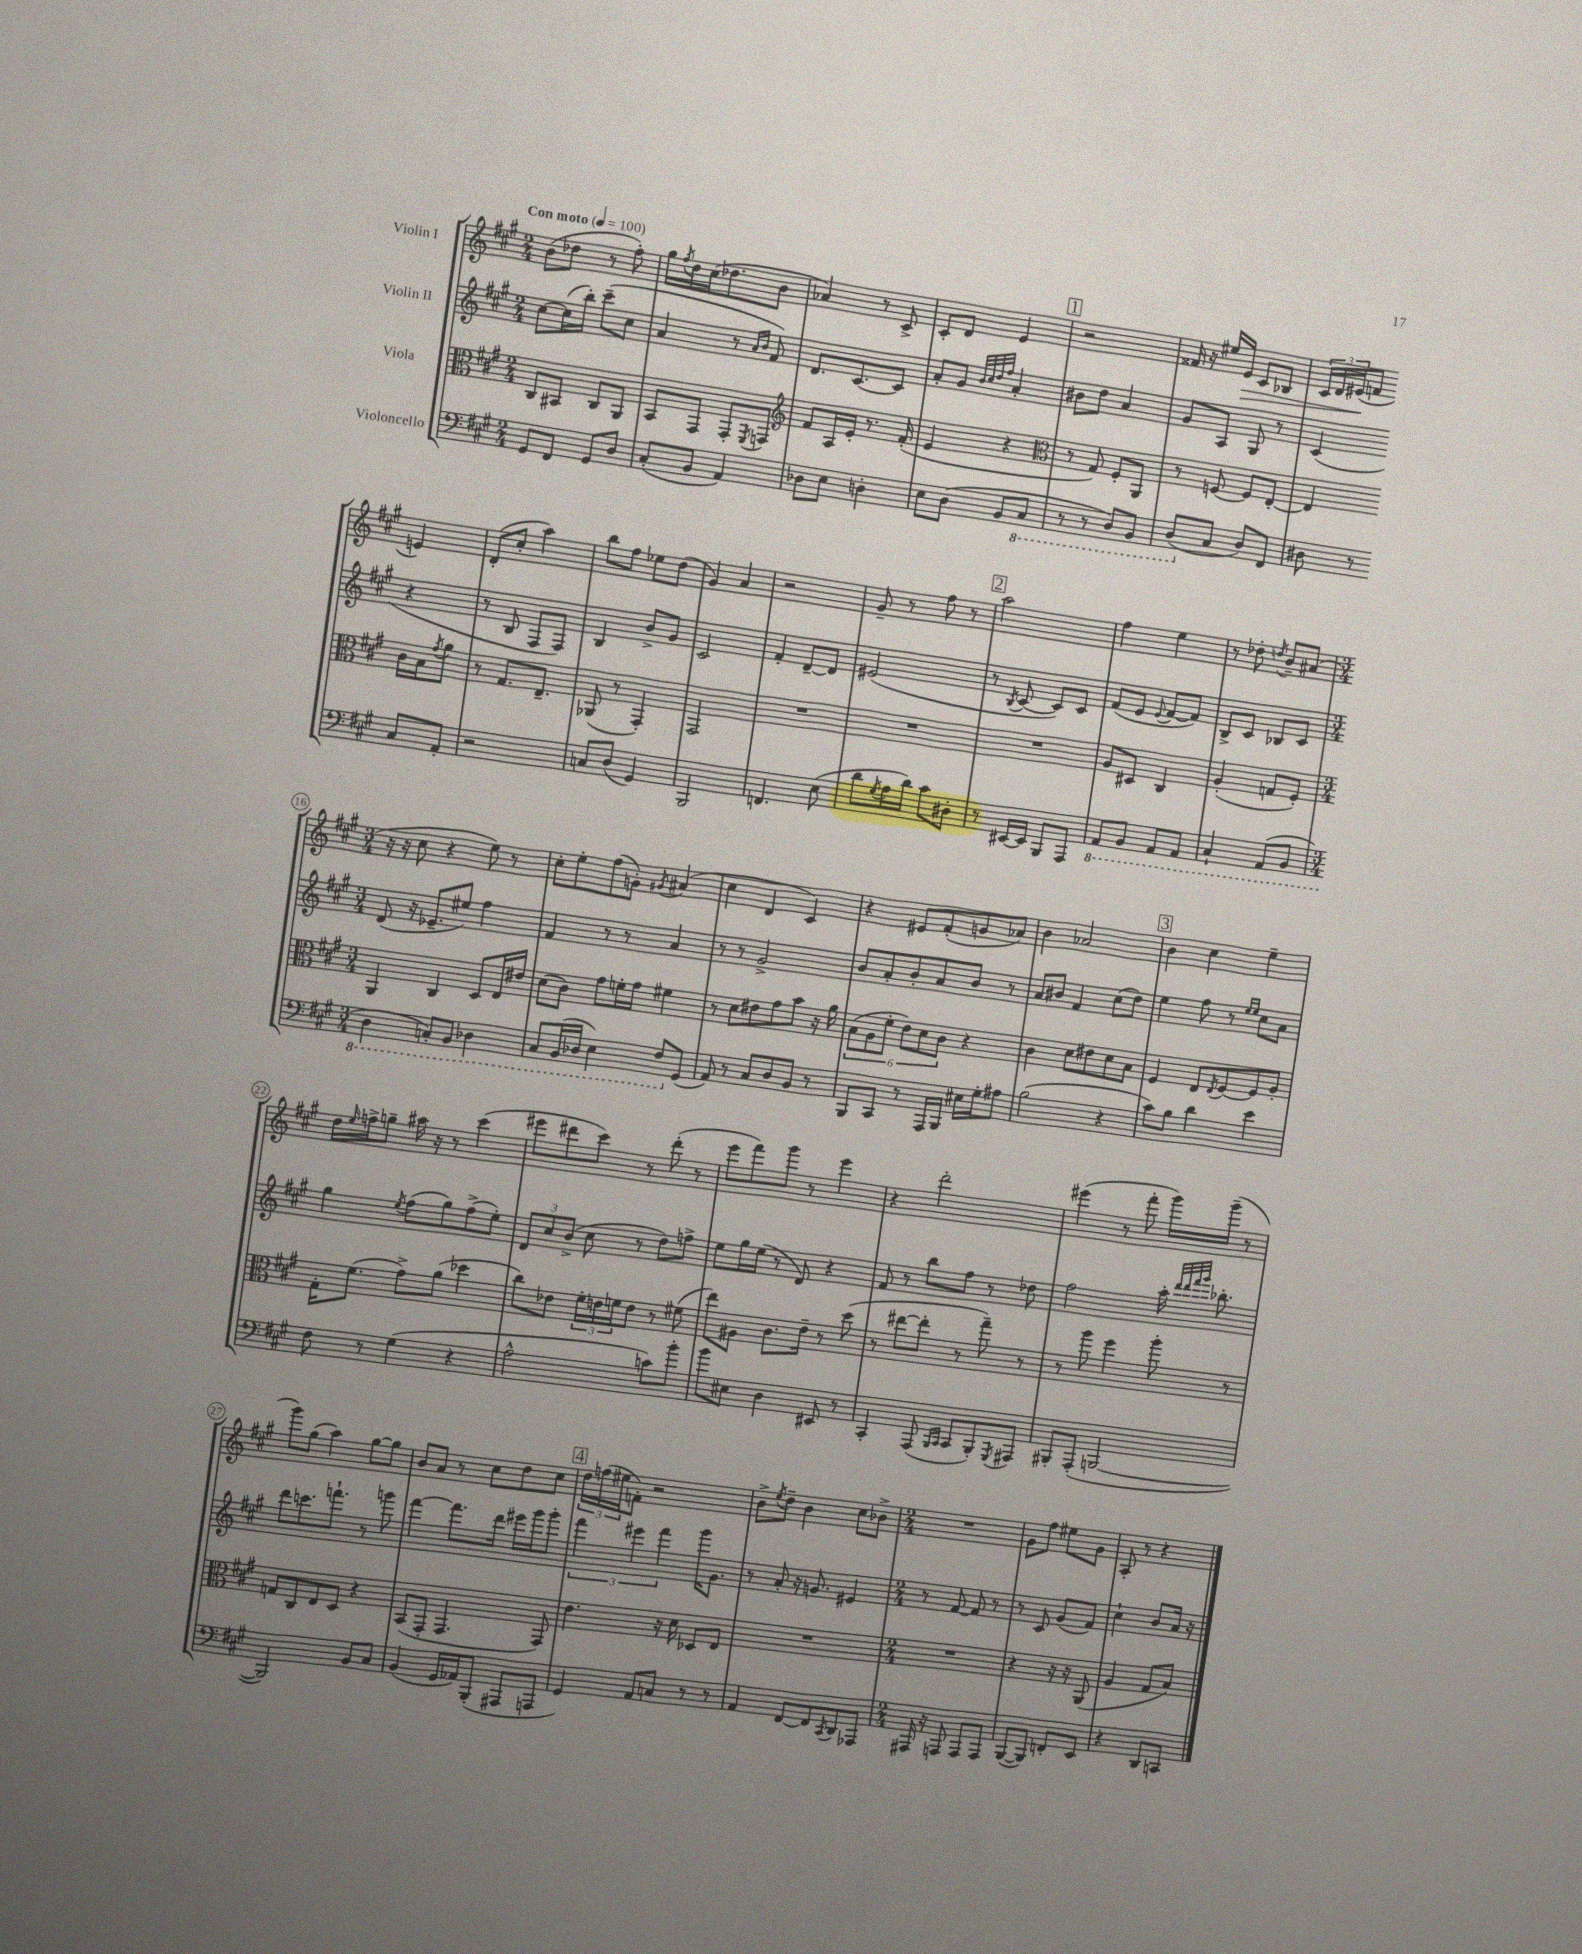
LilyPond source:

<<
\new StaffGroup <<
\new Staff = "s0" \with { instrumentName = "Violin I" } {
    \clef treble \key a \major \numericTimeSignature \time 2/4 \tempo "Con moto" 4 = 100
    b'8( des''8 r8 fis''8-.) |
    gis''16 \acciaccatura { fis''8 } d''16 cis''16( des''8. b'8 |
    aes'4) r8 cis'8-> |
    cis'8-. d'8 e'4 |
    \mark \markup { \box "1" } r2 |
    fisis'16 r16 eis''16 e'16\> cis'8 bes8 |
    \tuplet 3/2 { cis'16 d'16 eis'16\!( } f'8 e'4) |
    d'8-.( cis''8-. a''4) |
    b''8 fis''8 ees''8 d''8( |
    gis'4) a'4 |
    r2 |
    gis'8-- r8 fis''8 r8 |
    \mark \markup { \box "2" } a''2 |
    fis''4 e''4 |
    r8 des''8-. \acciaccatura { d''8 } b'8-- ais'8( |
    \numericTimeSignature \time 3/4 r16 r16 cis''8 r4 e''8) r8 |
    cis''8-. e''8-. fis''8( g'8-.) \acciaccatura { gis'8 } ais'4( |
    cis''4 d'4 cis'4) |
    r4 eis'8 fis'8-.( g'8 aes'8) |
    b'4 aes'2 |
    \mark \markup { \box "3" } b'4 cis''4 e''4-- |
    d''16 \grace { e''16 } f''16-> g''8-- ais''16 r16 r8 cis'''4( |
    eis'''8 dis'''8 cis'''8) r8 dis'''8-.( r8 |
    e'''8 fis'''8) gis'''8 r8 e'''4 |
    r4 d'''2-. |
    eis'''4( r8 fis'''8-. gis'''16) gis'''16--( r8 |
    gis'''8) gis''8( a''4) gis''8~ gis''8 |
    b'8 a'8 r8 cis''8 d''8 cis''8 |
    \mark \markup { \box "4" } \tuplet 3/2 { d''16 f''16( eis''16 } f'8-.) r2 |
    b'8-> \acciaccatura { e''8 } d''8-- b'4 cis''8 bes'8-> |
    \numericTimeSignature \time 2/4 R2 |
    gis'8 fis''8 eis''8 gis'8 |
    a8-. r8 r4 \bar "|." |
}
\new Staff = "s1" \with { instrumentName = "Violin II" } {
    \clef treble \key a \major \numericTimeSignature \time 2/4
    cis''8~ cis''16( b''16-.) cis'''8--( cis''8 |
    a'4 r8 \grace { a'16 b'16 } fis'8) |
    d'8. cis'8.~ cis'8 |
    a'8-. gis'8 \grace { b'32 cis''32 d''32 fis''32 } a'4-. |
    \mark \markup { \box "1" } bis'8 d''8 a'4 |
    gis'8 a8 gis8 r8 |
    cis'4( r4 |
    r8 b8 fis8 fis8) |
    b4 b'8-> gis'8 |
    cis'2 |
    fis'4-. d'8~-- d'8 |
    eis'2( |
    \mark \markup { \box "2" } r8 \acciaccatura { b8 } cis'8~ cis'8) cis'8 |
    fis'8( e'8 \appoggiatura { e'8 } fis'8~ fis'8) |
    b8-> cis'8 bes8 cis'8 |
    \numericTimeSignature \time 3/4 d'8( r16 ees'8.-- eis''8) fis''4 |
    fis'4 r8 r8 a'4 |
    r8 r8 gis'2-> |
    b'8 a'8-. b'8-. a'8 b'8 r8 |
    a'8 bis'8 fis'4 cis''8( d''8) |
    \mark \markup { \box "3" } e''4 fis''8 r8 \grace { e''16 e''16 } cis''8 a'8 |
    gis''4 \acciaccatura { e''8 } fis''8( gis''8) fis''8->( e''8-.) |
    \tuplet 3/2 { d'8 cis''8 b'8->( } cis''8 r8 d''8) f''8-> |
    e''8 gis''16 e''16( r8 d'8) r4 |
    fis'8 r8 b''8 fis''8 r8 des''8 |
    fis''2 a''16-. \grace { d'''32 d'''32 fis'''32 gis'''32 } bes''8.-. |
    d'''8 c'''8. f'''8.-! r8 g'''8 |
    fis'''4~ fis'''8. d'''16 eis'''16 gis'''16 gis'''8-. |
    \mark \markup { \box "4" } \tuplet 3/2 { fis'''4 eis'''4 fis'''4 } gis'''16 gis'8. |
    r8 a'8-. r16 g'8. eis'4 |
    \numericTimeSignature \time 2/4 r8 fis'8~ fis'8 r8 |
    r8 cis'8 gis'8( fis'8) |
    cis''4-! b'8 a'16 r16 \bar "|." |
}
\new Staff = "s2" \with { instrumentName = "Viola" } {
    \clef alto \key a \major \numericTimeSignature \time 2/4
    cis8 bis,8 cis8 a,8 |
    b,8 gis,8 gis,8-. \acciaccatura { fis,8 } g,8 |
    \clef treble fis'8 a16 e'16-. r8. fis'16-.( |
    e'4 r4 |
    \mark \markup { \box "1" } \clef alto r8 gis8) fis8-. a,8 |
    r8 f8~ f8 e8~-. |
    e4 cis'16 b16 \acciaccatura { gis'8 } a'8 |
    r8 gis8. e8.-- |
    aes,8( r8 gis,4-.) |
    gis,2 |
    R2 |
    R2 |
    \mark \markup { \box "2" } R2 |
    a8 dis8 cis4 |
    a4-.( g8 fis8-.) |
    \numericTimeSignature \time 3/4 a,4 cis4 d8 e16 eis'16 |
    d'8( cis'8) gis'8 f'16-. gis'16 fis'4 |
    r8 d'8 eis'8 gis'8 b'8 r16 a'16 |
    \tuplet 6/4 { b8( a8 fis'8-. e'8) d'8 cis'8 } r4 |
    cis'4 d'8 eis'8 d'8 b8 |
    \mark \markup { \box "3" } fis4 e8 \acciaccatura { e8 } fis8~ fis8 a8-. |
    gis16-. fis'8.( gis'8->) a'8( des''4 |
    cis''8) ees'8 \tuplet 3/2 { fis'16-. e'16 f'16 } e'8 r8 fis'8( |
    e''8) ais8 cis'8. e'16-- r8 d''8( |
    r8 eis''8~ eis''8-. r8 gis''8--) r8 |
    r8 a''8 fis''4 a''8-. r8 |
    g8 cis8 e8 d8 r4 |
    b,8( gis,8-. gis,4. gis,8) |
    \mark \markup { \box "4" } e'4. r16 d'16 des8 e8 |
    R2. |
    \numericTimeSignature \time 2/4 R2 |
    r4 r16 r16 a,8( |
    a4 gis8 b8) \bar "|." |
}
\new Staff = "s3" \with { instrumentName = "Violoncello" } {
    \clef bass \key a \major \numericTimeSignature \time 2/4
    gis,8 fis,8 gis,8 d8 |
    cis8-.( b,8 a,4) |
    des8 e8 d4-. |
    e8 d8( b,8 \ottava #-1 cis,8 |
    \mark \markup { \box "1" } r8 r8 d,8) b,,8 |
    d,8( \ottava #0 cis8 d8) fis,8 |
    dis8 r8 cis8 a,8-. |
    r2 |
    c8 d8( gis,4) |
    b,,2 |
    f,4. e8( |
    d'8 \acciaccatura { gis8 } a16 d'16) cis'8 dis8-. |
    \mark \markup { \box "2" } r8 eis,16~ eis,16 b,,8 a,,8 |
    \ottava #-1 a,,8 b,,8 a,,8 a,,8 |
    cis,4-! a,,8( b,,8 |
    \numericTimeSignature \time 3/4 d,4 c,8-.) b,,8 des,4 |
    cis,8 b,,16( des,16 e,4) fis,8 \ottava #0 gis,8( |
    a,8) r8 cis8 d8 b,8 r8 |
    b,,8 cis,8 r8 a,,16 b,,16 eis16 gis16-. ais8 |
    b2( r4 |
    \mark \markup { \box "3" } cis'8) b8 d'4 e'4 |
    fis8 r8 gis4( r4 |
    a2-^ c'8) b'8-. |
    b'8 eis8 d4 eis,8 r8 |
    cis,4-. a,,8( \grace { b,,16 cis,16 } cis,8 b,,8-.) \acciaccatura { gis,,8 } ais,,8 |
    bis,,8-. a,,8-.( b,,2~ |
    b,,2) b,8 cis8 |
    b,4( gis,16 aes,16) b,,8-.( ais,,8 a,,8 |
    \mark \markup { \box "4" } gis,4) a,8 c8 r8 r8 |
    a,4 fis,8~ fis,8 \acciaccatura { cis,8 } d,8 aes,,8 |
    \numericTimeSignature \time 2/4 ais,,16 r16 a,,8 a,,8 a,,8 |
    b,,8~( b,,8) f,8-. e,8 |
    r4 d,8 c,8 \bar "|." |
}
>>
>>
\layout { \context { \Score \override BarNumber.stencil = #(make-stencil-circler 0.1 0.3 ly:text-interface::print) } }
